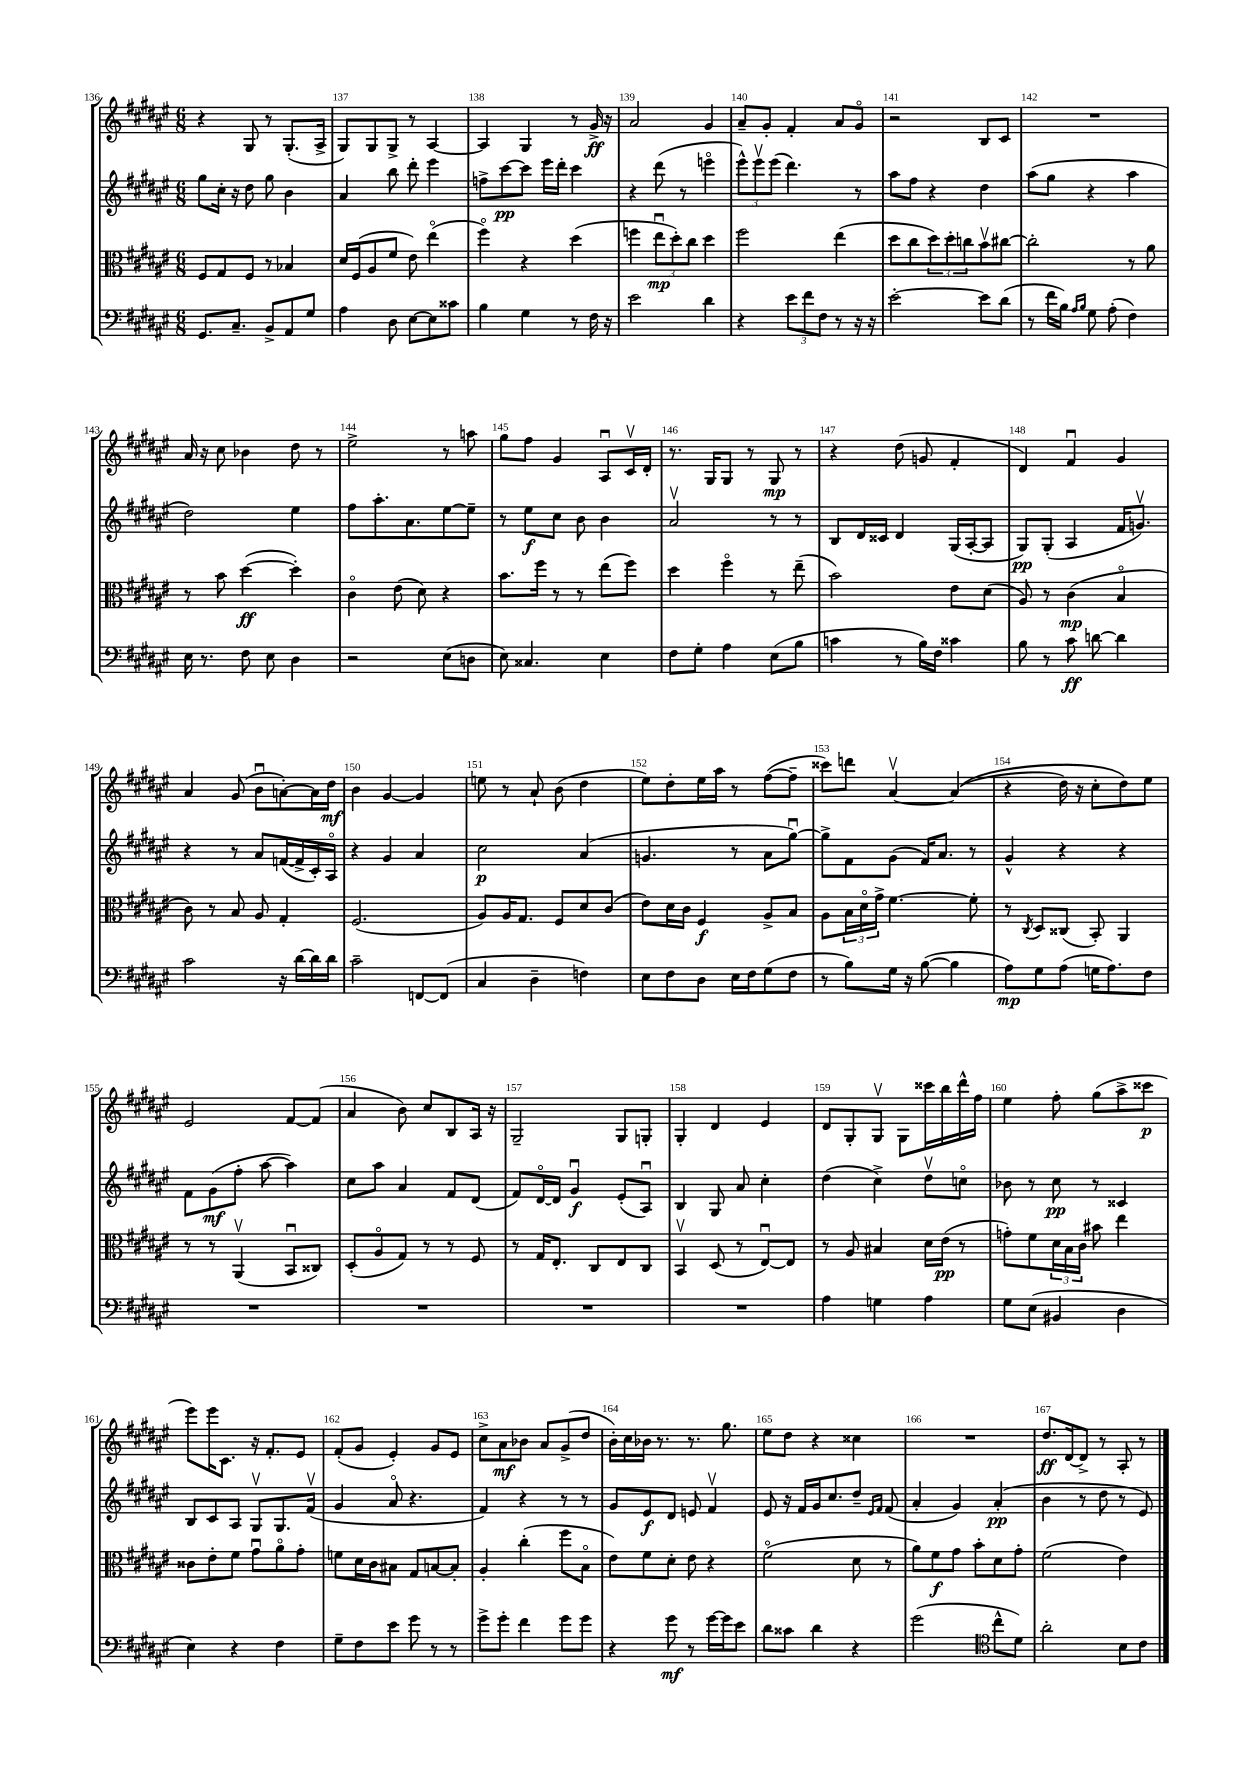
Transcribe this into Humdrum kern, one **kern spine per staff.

**kern	**kern	**kern	**kern
*staff4	*staff3	*staff2	*staff1
*clefF4	*clefC3	*clefG2	*clefG2
*k[f#c#g#d#a#e#]	*k[f#c#g#d#a#e#]	*k[f#c#g#d#a#e#]	*k[f#c#g#d#a#e#]
*M6/8	*M6/8	*M6/8	*M6/8
8.GG#	8F#	8gg#	4r
.	8G#	16cc#'	.
8.C#~	.	16r	.
.	8F#	8dd#	8G#
8BB^	8r	8gg#	8r
8AA#	4B-	4b	(8.G#'
8G#	.	.	.
.	.	.	16A#^
=	=	=	=
4A#	16d#	4a#	8G#)
.	(16F#	.	.
.	8A#	.	8G#
8D#	8f#	8bb	8G#^
[8E#	8e#)	8ddd#'	8r
8E#]	(4ee#o	4eee#	[4A#
8c##	.	.	.
=	=	=	=
4B	4ff#o)	8ff^	4A#]
.	.	[8ccc#	.
4G#	4r	8ccc#]	4G#
.	.	16eee#	.
.	.	16ddd#'	.
8r	(4dd#	4ccc#	8r
16F#	.	.	16g#^
16r	.	.	16r
=	=	=	=
2e#	4ff	4r	2a#
.	12ee#u	(8ddd#	.
.	12dd#')	.	.
.	.	8r	.
.	12cc#	.	.
4d#	4dd#	4eeeo	4g#
=	=	=	=
4r	2ff#	12eee#^^)	8a#~
.	.	12eee#v	.
.	.	.	8g#'
.	.	(12eee#	.
12e#	.	4.ddd#)	4f#'
12f#	.	.	.
12F#	.	.	.
8r	(4ee#	.	8a#
16r	.	8r	8g#o
16r	.	.	.
=	=	=	=
[2e#'	8dd#	8aa#	2r
.	8cc#	8ff#	.
.	12dd#)	4r	.
.	12dd#'	.	.
.	12cc	.	.
8e#]	8bv	4dd#	8B
(8d#	[8cc#	.	8c#
=	=	=	=
8r	2cc#']	(8aa#	2.r
16f#	.	8gg#	.
16B)	.	.	.
16qqA#	.	.	.
16qqB	.	.	.
8G#	.	4r	.
(8A#'	.	.	.
4F#)	8r	4aa#	.
.	8a#	.	.
=	=	=	=
16E#	8r	2dd#)	16a#
8.r	.	.	16r
.	8b	.	8cc#
8F#	([4dd#	.	4b-
8E#	.	.	.
4D#	4dd#'])	4ee#	8dd#
.	.	.	8r
=	=	=	=
2r	4c#o	8ff#	2ee#^
.	.	8.aa#'	.
.	(8e#	.	.
.	.	8.a#	.
.	8d#)	.	.
(8E#	4r	[8ee#	8r
8D	.	8ee#~]	8aa
=	=	=	=
8E#)	8.b	8r	8gg#
4.C##	.	8ee#	8ff#
.	16ff#	.	.
.	8r	8cc#	4g#
.	8r	8b	.
4E#	(8ee#	4b	8A#u
.	8ff#)	.	16c#v
.	.	.	16d#'
=	=	=	=
8F#	4dd#	2a#v	8.r
8G#'	.	.	.
.	.	.	16G#
4A#	4ff#o	.	8G#
.	.	.	8r
(8E#	8r	8r	8G#
8B	(8ee#~	8r	8r
=	=	=	=
4c	2b)	8B	4r
.	.	16d#	.
.	.	16c##	.
8r	.	4d#	(8dd#
16B)	.	.	8g
16F#	.	.	.
4c##	8e#	(16G#	4f#'
.	.	[16A#'	.
.	(8d#	8A#]	.
=	=	=	=
8B	8A#)	8G#)	4d#)
8r	8r	(8G#'	.
8c#	(4c#	4A#	4f#u
[8d	.	.	.
4d]	4Bo	16f#	4g#
.	.	8.gv)	.
=	=	=	=
2c#	8c#)	4r	4a#
.	8r	.	.
.	8B	8r	(8g#
.	8A#	8a#	8bu
16r	4G#'	([16f	[8a')
[16d#	.	16f^]	.
16d#]	.	16c#')	16a]
16d#	.	16A#o	16dd#
=	=	=	=
2c#~	(2.F#	4r	4b
.	.	4g#	[4g#
[8FF	.	4a#	4g#]
(8FF]	.	.	.
=	=	=	=
4C#	8A#)	2cc#	8ee
.	16A#	.	8r
.	8.G#	.	.
4D#~	.	.	8a#`
.	8F#	.	(8b
4F)	8d#	(4a#	4dd#
.	(8c#	.	.
=	=	=	=
8E#	8e#)	4.g	8ee#)
8F#	16d#	.	8dd#'
.	16c#	.	.
8D#	4F#	.	16ee#
.	.	.	16aa#
16E#	.	8r	8r
16F#	.	.	.
(8G#	8A#^	8a#	([8ff#
8F#	8B	[8gg#u)	8ff#~]
=	=	=	=
8r	8A#	8gg#^]	8ccc##)
8B)	24B	8f#	8ddd
.	24d#o	.	.
.	24g#^	.	.
16G#	[4.f#	(8g#	[4a#v
16r	.	.	.
([8B	.	16f#)	.
.	.	8.a#	.
4B]	.	.	&((4a#]
.	8f#']	8r	.
=	=	=	=
8A#)	8r	4g#^^	4r
.	8qC#	.	.
8G#	8D#	.	.
(8A#	(8C##	4r	16dd#)
.	.	.	16r
16G	8BB')	.	8cc#'
8.A#)	.	.	.
.	4AA#	4r	8dd#&)
8F#	.	.	8ee#
=	=	=	=
2.r	8r	8f#	2e#
.	8r	(8g#	.
.	(4AA#v	8ff#'	.
.	.	[8aa#	.
.	8BBu	4aa#])	[8f#
.	8C##)	.	(8f#]
=	=	=	=
2.r	(8D#'	8cc#	4a#
.	8A#o	8aa#	.
.	8G#)	4a#	8b)
.	8r	.	8cc#
.	8r	8f#	8B
.	8F#	(8d#	16A#
.	.	.	16r
=	=	=	=
2.r	8r	8f#)	2G#~
.	16G#	[16d#o	.
.	8.E#'	16d#]	.
.	.	4g#u	.
.	8C#	.	.
.	8E#	(8e#'	8G#
.	8C#	8A#u)	8G'
=	=	=	=
2.r	4BBv	4B	4G#'
.	(8D#	8G#	4d#
.	8r	8a#	.
.	[8E#u)	4cc#'	4e#
.	8E#]	.	.
=	=	=	=
4A#	8r	(4dd#	8d#
.	8A#	.	8G#'
4G	4B#	4cc#^)	8G#v
.	.	.	8G#
4A#	16d#	8dd#v	16ccc##
.	(16e#	.	16bb
.	8r	8cco	16ddd#^^
.	.	.	16ff#
=	=	=	=
8G#	8g')	8b-	4ee#
(8E#	8f#	8r	.
4BB#	24d#	8cc#	8ff#'
.	24B	.	.
.	24c#	.	.
.	8b#	8r	(8gg#
4D#	4ee#	4c##	8aa#^
.	.	.	8ccc##
=	=	=	=
4E#)	8c##	8B	8eee#)
.	8e#'	8c#	16eee#
.	.	.	8.c#
4r	8f#	8A#	.
.	8g#u	8G#v	16r
.	.	.	8.f#'
4F#	8a#o	8.G#	.
.	8g#'	.	8e#
.	.	(16f#v	.
=	=	=	=
8G#~	8f	4g#	(8f#'
8F#	16d#	.	8g#
.	16c#	.	.
8e#	8B#	8a#o	4e#')
8g#	8G#	4.r	.
8r	[8B	.	8g#
8r	8B']	.	8e#
=	=	=	=
8g#^	4A#'	4f#)	8cc#^
8g#'	.	.	8a#
4f#	(4cc#'	4r	8b-
.	.	.	8a#
8g#	8ff#	8r	(8g#^
8g#	8Bo	8r	8dd#
=	=	=	=
4r	8e#)	8g#	16b')
.	.	.	16cc#
.	8f#	8e#	16b-
.	.	.	8.r
8g#	8d#'	8d#	.
8r	8e#	8e	8.r
[16g#	4r	4f#v	.
16g#]	.	.	8.gg#
8e#	.	.	.
=	=	=	=
8d#	(2f#o	8e#	8ee#
8c##	.	16r	8dd#
.	.	16f#	.
4d#	.	16g#	4r
.	.	8.cc#	.
4r	8d#	8dd#~	4cc##
.	.	16qqe#	.
.	.	16qqf#	.
.	8r	(8f#	.
=	=	=	=
(2g#	8a#)	4a#'	2.r
.	8f#	.	.
.	8g#	4g#)	.
.	8b'	.	.
*clefC4	*	*	*
8cc#^^	8d#	(4a#'	.
8d#)	8g#'	.	.
=	=	=	=
2a#'	(2f#	4b	8.dd#
.	.	.	[16d#
.	.	8r	8d#^]
.	.	8dd#	8r
8B	4e#)	8r	8A#'
8c#	.	8e#)	8r
==	==	==	==
*-	*-	*-	*-
